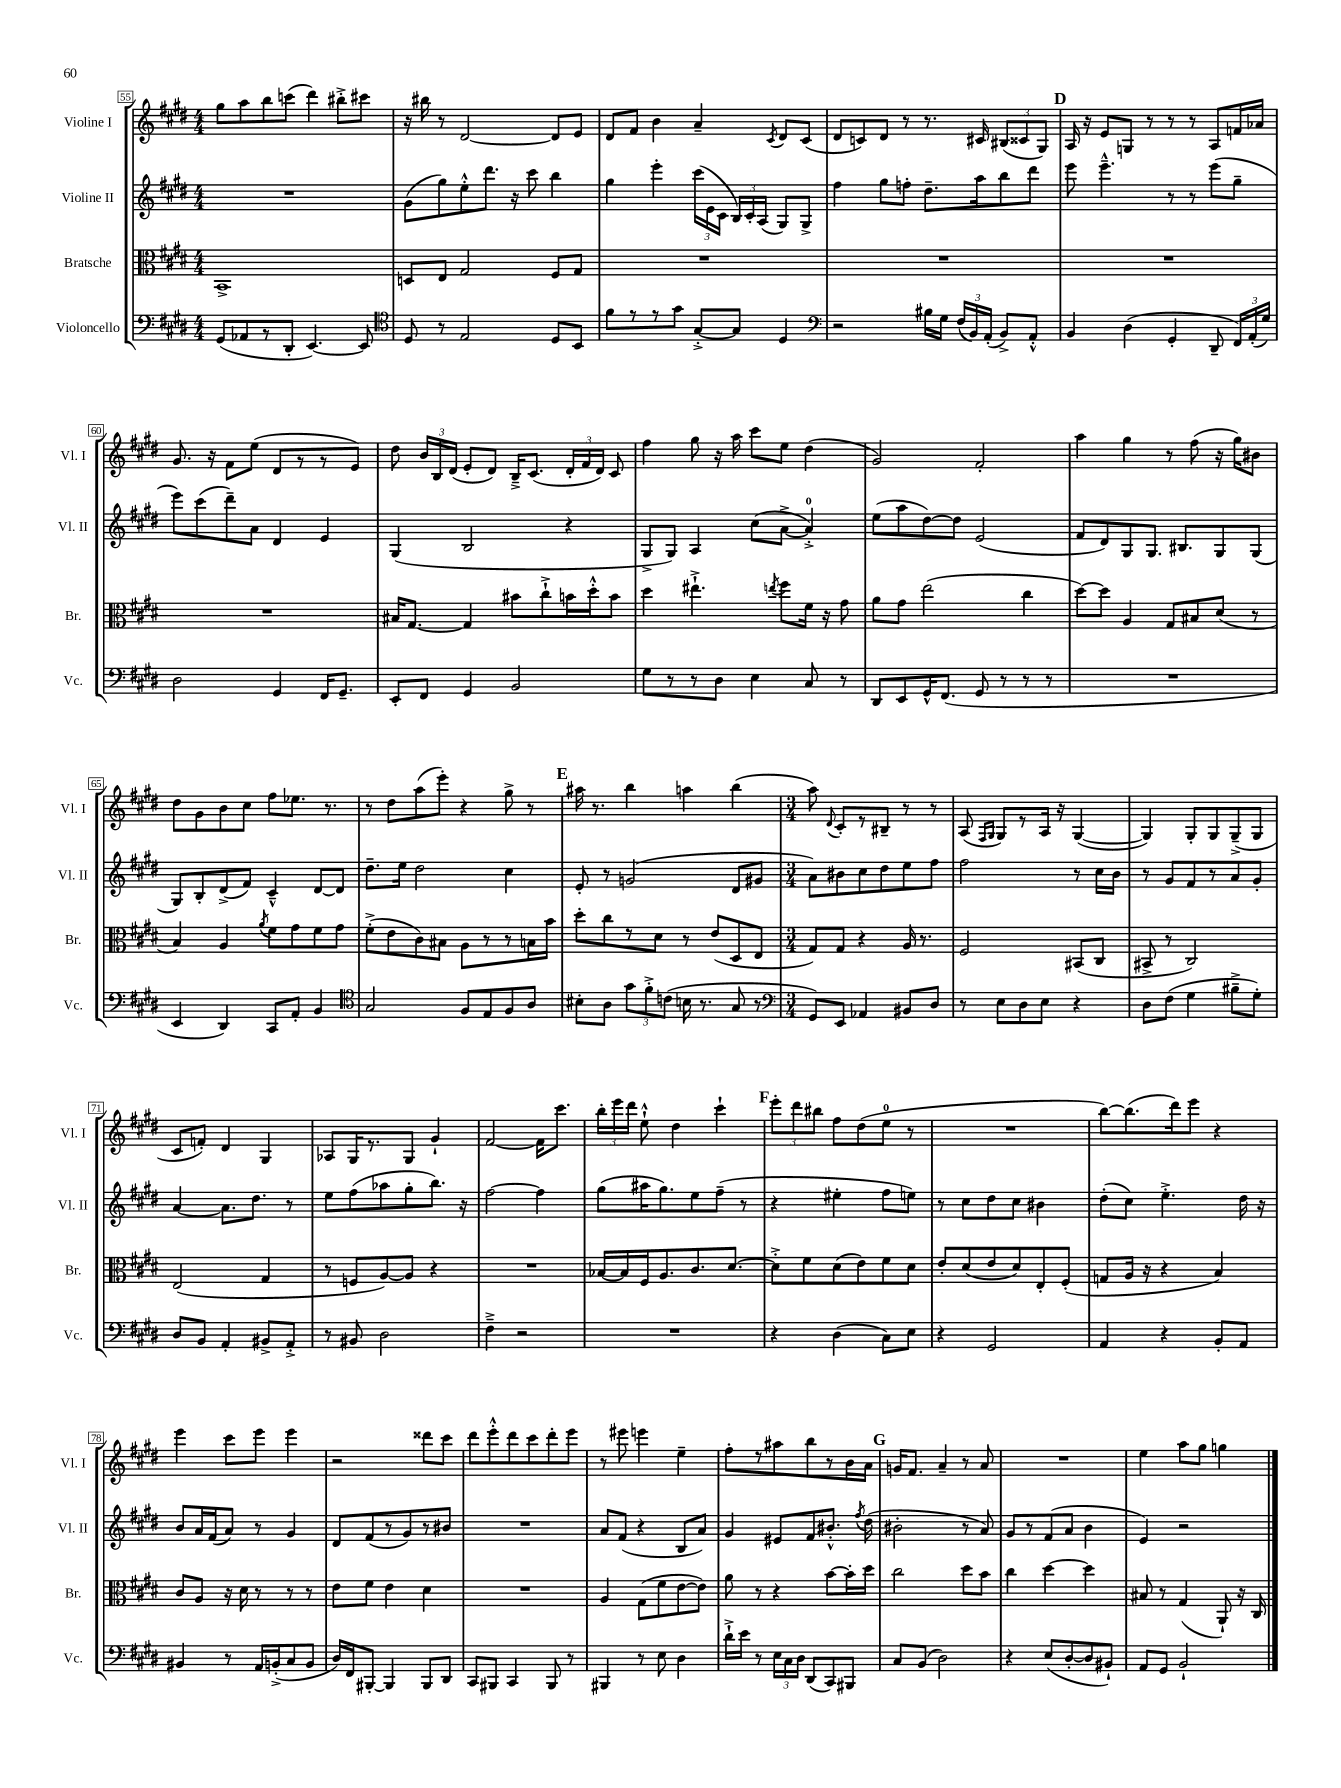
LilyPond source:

<<
\new StaffGroup <<
\new Staff = "s0" \with { instrumentName = "Violine I" shortInstrumentName = "Vl. I" } {
    \clef treble \key e \major \numericTimeSignature \time 4/4
    \autoBeamOff gis''8[ a''8 b''8 c'''8]( dis'''4) bis''8[-.-> cis'''8] |
    r16 bis''16 r8 dis'2~ dis'8[ e'8] |
    dis'8[ fis'8] b'4 a'4-- \acciaccatura { cis'8 } dis'8[ cis'8]( |
    dis'8[ c'8) dis'8] r8 r8. cis'16 \tuplet 3/2 { bis8[( cisis'8 gis8]) } |
    \mark \markup { \bold "D" } a16 r16 e'8[ g8] r8 r8 r8 a8[ f'16 aes'16] |
    gis'8. r16 fis'8[ e''8]( dis'8[ r8 r8 e'8]) |
    dis''8 \tuplet 3/2 { b'16[ b16 dis'16]( } e'8[-. dis'8]) b16[---> cis'8.]( \tuplet 3/2 { dis'16[-. fis'16 dis'16]) } cis'8 |
    fis''4 gis''8 r16 a''16 cis'''8[ e''8] dis''4( |
    gis'2) fis'2-. |
    a''4 gis''4 r8 fis''8( r16 gis''16[) bis'8] |
    dis''8[ gis'8 b'8 cis''8] fis''8[ ees''8.] r8. |
    r8 dis''8[ a''8( e'''8]-.) r4 gis''8-> r8 |
    \mark \markup { \bold "E" } ais''16 r8. b''4 a''4 b''4( |
    \numericTimeSignature \time 3/4 a''8) \appoggiatura { dis'8 } cis'8[-. r8 bis8]-- r8 r8 |
    a8( \grace { fis16[ gis16] } gis8[) r8 a16] r16 gis4~( |
    gis4) gis8[-. gis8 gis8--->( gis8] |
    cis'8[ f'8]-.) dis'4 gis4 |
    aes8[ gis16 r8. gis8] gis'4-! |
    fis'2~ fis'16[ cis'''8.] |
    \tuplet 3/2 { b''16[-. e'''16 dis'''16] } e''8-!-^ dis''4 cis'''4-! |
    \mark \markup { \bold "F" } \tuplet 3/2 { e'''8[-. dis'''8 bis''8] } fis''8[ dis''8( e''8]-0 r8 |
    R2. |
    b''8[~) b''8.( dis'''16) e'''8] r4 |
    e'''4 cis'''8[ e'''8] e'''4 |
    r2 disis'''8[ cis'''8] |
    dis'''8[ e'''8-.-^ dis'''8 cis'''8 dis'''8-. e'''8] |
    r8 eis'''8 e'''4 e''4-- |
    fis''8[-. r8 ais''8 b''8 r8 b'16 a'16] |
    \mark \markup { \bold "G" } g'16[ fis'8.] a'4-- r8 a'8 |
    R2. |
    e''4 a''8[ gis''8] g''4 \bar "|." |
}
\new Staff = "s1" \with { instrumentName = "Violine II" shortInstrumentName = "Vl. II" } {
    \clef treble \key e \major \numericTimeSignature \time 4/4
    \autoBeamOff R1 |
    gis'8[( gis''8) e''8-.-^ dis'''8.] r16 cis'''8 b''4 |
    gis''4 e'''4-. \tuplet 3/2 { cis'''16[( e'16 cis'16] } \tuplet 3/2 { b16[) cis'16-. a16]( } gis8[) gis8]-> |
    fis''4 gis''8[ f''8]-. dis''8.[-- a''16 b''8 dis'''8] |
    \mark \markup { \bold "D" } e'''8 e'''4.---^ r8 r8 e'''8[( gis''8]-- |
    e'''8[) cis'''8( dis'''8--) a'8] dis'4 e'4 |
    gis4( b2 r4 |
    gis8[-> gis8]) a4 cis''8[( a'8]~-> a'4-0-.->) |
    e''8[( a''8 dis''8~) dis''8] e'2( |
    fis'8[ dis'8) gis8 gis8.] bis8.[ gis8 gis8]( |
    gis8[) b8-. dis'8->( fis'8]) cis'4---^ dis'8[~ dis'8] |
    dis''8.[-- e''16] dis''2 cis''4 |
    \mark \markup { \bold "E" } e'8-. r8 g'2( dis'8[ gis'8] |
    \numericTimeSignature \time 3/4 a'8[) bis'8 cis''8 dis''8 e''8 fis''8] |
    fis''2 r8 cis''16[ b'16] |
    r8 gis'8[ fis'8 r8 a'8 gis'8]-. |
    a'4~ a'8.[ dis''8.] r8 |
    e''8[ fis''8( aes''8 gis''8-. b''8.]) r16 |
    fis''2~ fis''4 |
    gis''8[( ais''16 gis''8.) e''8 fis''8]--( r8 |
    \mark \markup { \bold "F" } r4 eis''4-. fis''8[ e''8]) |
    r8 cis''8[ dis''8 cis''8] bis'4 |
    dis''8[-.( cis''8]) e''4.-.-> dis''16 r16 |
    b'8[ a'16 fis'16( a'8]) r8 gis'4 |
    dis'8[ fis'8( r8 gis'8) r8 bis'8] |
    R2. |
    a'8[ fis'8]( r4 b8[ a'8]) |
    gis'4 eis'8[ fis'8 bis'8.]-.-^ \acciaccatura { fis''8 } dis''16( |
    \mark \markup { \bold "G" } bis'2-. r8 a'8) |
    gis'8[ r8 fis'8( a'8] b'4 |
    e'4) r2 \bar "|." |
}
\new Staff = "s2" \with { instrumentName = "Bratsche" shortInstrumentName = "Br." } {
    \clef alto \key e \major \numericTimeSignature \time 4/4
    \autoBeamOff b,1-> |
    d8[ e8] gis2 fis8[ gis8] |
    R1 |
    R1 |
    \mark \markup { \bold "D" } R1 |
    R1 |
    bis16[ gis8.]~ gis4 bis'8[ cis''8-!-> b'16 dis''16-.-^ b'8] |
    dis''4 eis''4.-!-> \acciaccatura { e''8 } fis''8[ fis'16] r16 gis'8 |
    a'8[ gis'8] e''2( cis''4 |
    dis''8[~) dis''8] a4 gis8[ bis8 dis'8]( r8 |
    b4) a4 \acciaccatura { a'8 } fis'8[ gis'8 fis'8 gis'8] |
    fis'8[-.->( e'8 cis'8) bis8] a8[ r8 r8 b16 b'16] |
    \mark \markup { \bold "E" } dis''8[-. cis''8 r8 dis'8] r8 e'8[( dis8 e8] |
    \numericTimeSignature \time 3/4 gis8[) gis8] r4 a16 r8. |
    fis2 bis,8[( cis8] |
    bis,8-> r8 cis2) |
    e2( gis4 |
    r8 f8[ a8~) a8] r4 |
    R2. |
    bes16[~ bes16 fis16 a8. cis'8. dis'8.]~ |
    \mark \markup { \bold "F" } dis'8[-.-> fis'8 dis'8( e'8) fis'8 dis'8] |
    e'8[-. dis'8( e'8 dis'8) e8-. fis8]-.( |
    g8[ a16] r16 r4 b4) |
    cis'8[ a8] r16 dis'16 r8 r8 r8 |
    e'8[ fis'8] e'4 dis'4 |
    R2. |
    a4 gis8[( fis'8 e'8~ e'8]) |
    a'8 r8 r4 b'8[~ b'16-. dis''16] |
    \mark \markup { \bold "G" } cis''2 dis''8[ b'8] |
    cis''4 dis''4~ dis''4 |
    bis8 r8 gis4( a,8-!) r16 cis16 \bar "|." |
}
\new Staff = "s3" \with { instrumentName = "Violoncello" shortInstrumentName = "Vc." } {
    \clef bass \key e \major \numericTimeSignature \time 4/4
    \autoBeamOff gis,8[( aes,8 r8 dis,8]-. e,4.~) e,8 |
    \clef tenor dis8 r8 e2 dis8[ b,8] |
    fis'8[ r8 r8 gis'8] gis8[~-.-> gis8] dis4 |
    \clef bass r2 bis16[ gis16] \tuplet 3/2 { fis16[( b,16) a,16]-.( } b,8[->) a,8]-.-^ |
    \mark \markup { \bold "D" } b,4 dis4( gis,4-. dis,8-- \tuplet 3/2 { fis,16[) a,16-.( gis16]) } |
    dis2 gis,4 fis,16[ gis,8.]-- |
    e,8[-. fis,8] gis,4 b,2 |
    gis8[ r8 r8 dis8] e4 cis8 r8 |
    dis,8[ e,8 gis,16-^ fis,8.]( gis,8 r8 r8 r8 |
    R1 |
    e,4 dis,4) cis,8[ a,8]-. b,4 |
    \clef tenor gis2 fis8[ e8 fis8 a8] |
    \mark \markup { \bold "E" } bis8[-. a8] \tuplet 3/2 { gis'8[ fis'8-.-> c'8]( } b16 r8. gis8 r8 |
    \numericTimeSignature \time 3/4 \clef bass gis,8[) e,8] aes,4 bis,8[ dis8] |
    r8 e8[ dis8 e8] r4 |
    dis8[ fis8]( gis4 bis8[---> gis8]-.) |
    dis8[ b,8] a,4-. bis,8[-> a,8]-.-> |
    r8 bis,8 dis2 |
    fis4---> r2 |
    R2. |
    \mark \markup { \bold "F" } r4 dis4( cis8[) e8] |
    r4 gis,2 |
    a,4 r4 b,8[-. a,8] |
    bis,4 r8 a,16[ b,16-.->( cis8 b,8] |
    dis16[) fis,16 bis,,8]~-. bis,,4 bis,,8[ dis,8] |
    cis,8[ bis,,8] cis,4 bis,,8 r8 |
    bis,,4 r8 e8 dis4 |
    dis'16[-!-> e'16] r8 \tuplet 3/2 { e16[ cis16 dis16] } dis,8[( cis,8) bis,,8] |
    \mark \markup { \bold "G" } cis8[ b,8]( dis2) |
    r4 e8[( dis8~-. dis8 bis,8]-!) |
    a,8[ gis,8] b,2-! \bar "|." |
}
>>
>>
\layout { \context { \Score currentBarNumber = #55 \override BarNumber.stencil = #(make-stencil-boxer 0.1 0.3 ly:text-interface::print) } }
